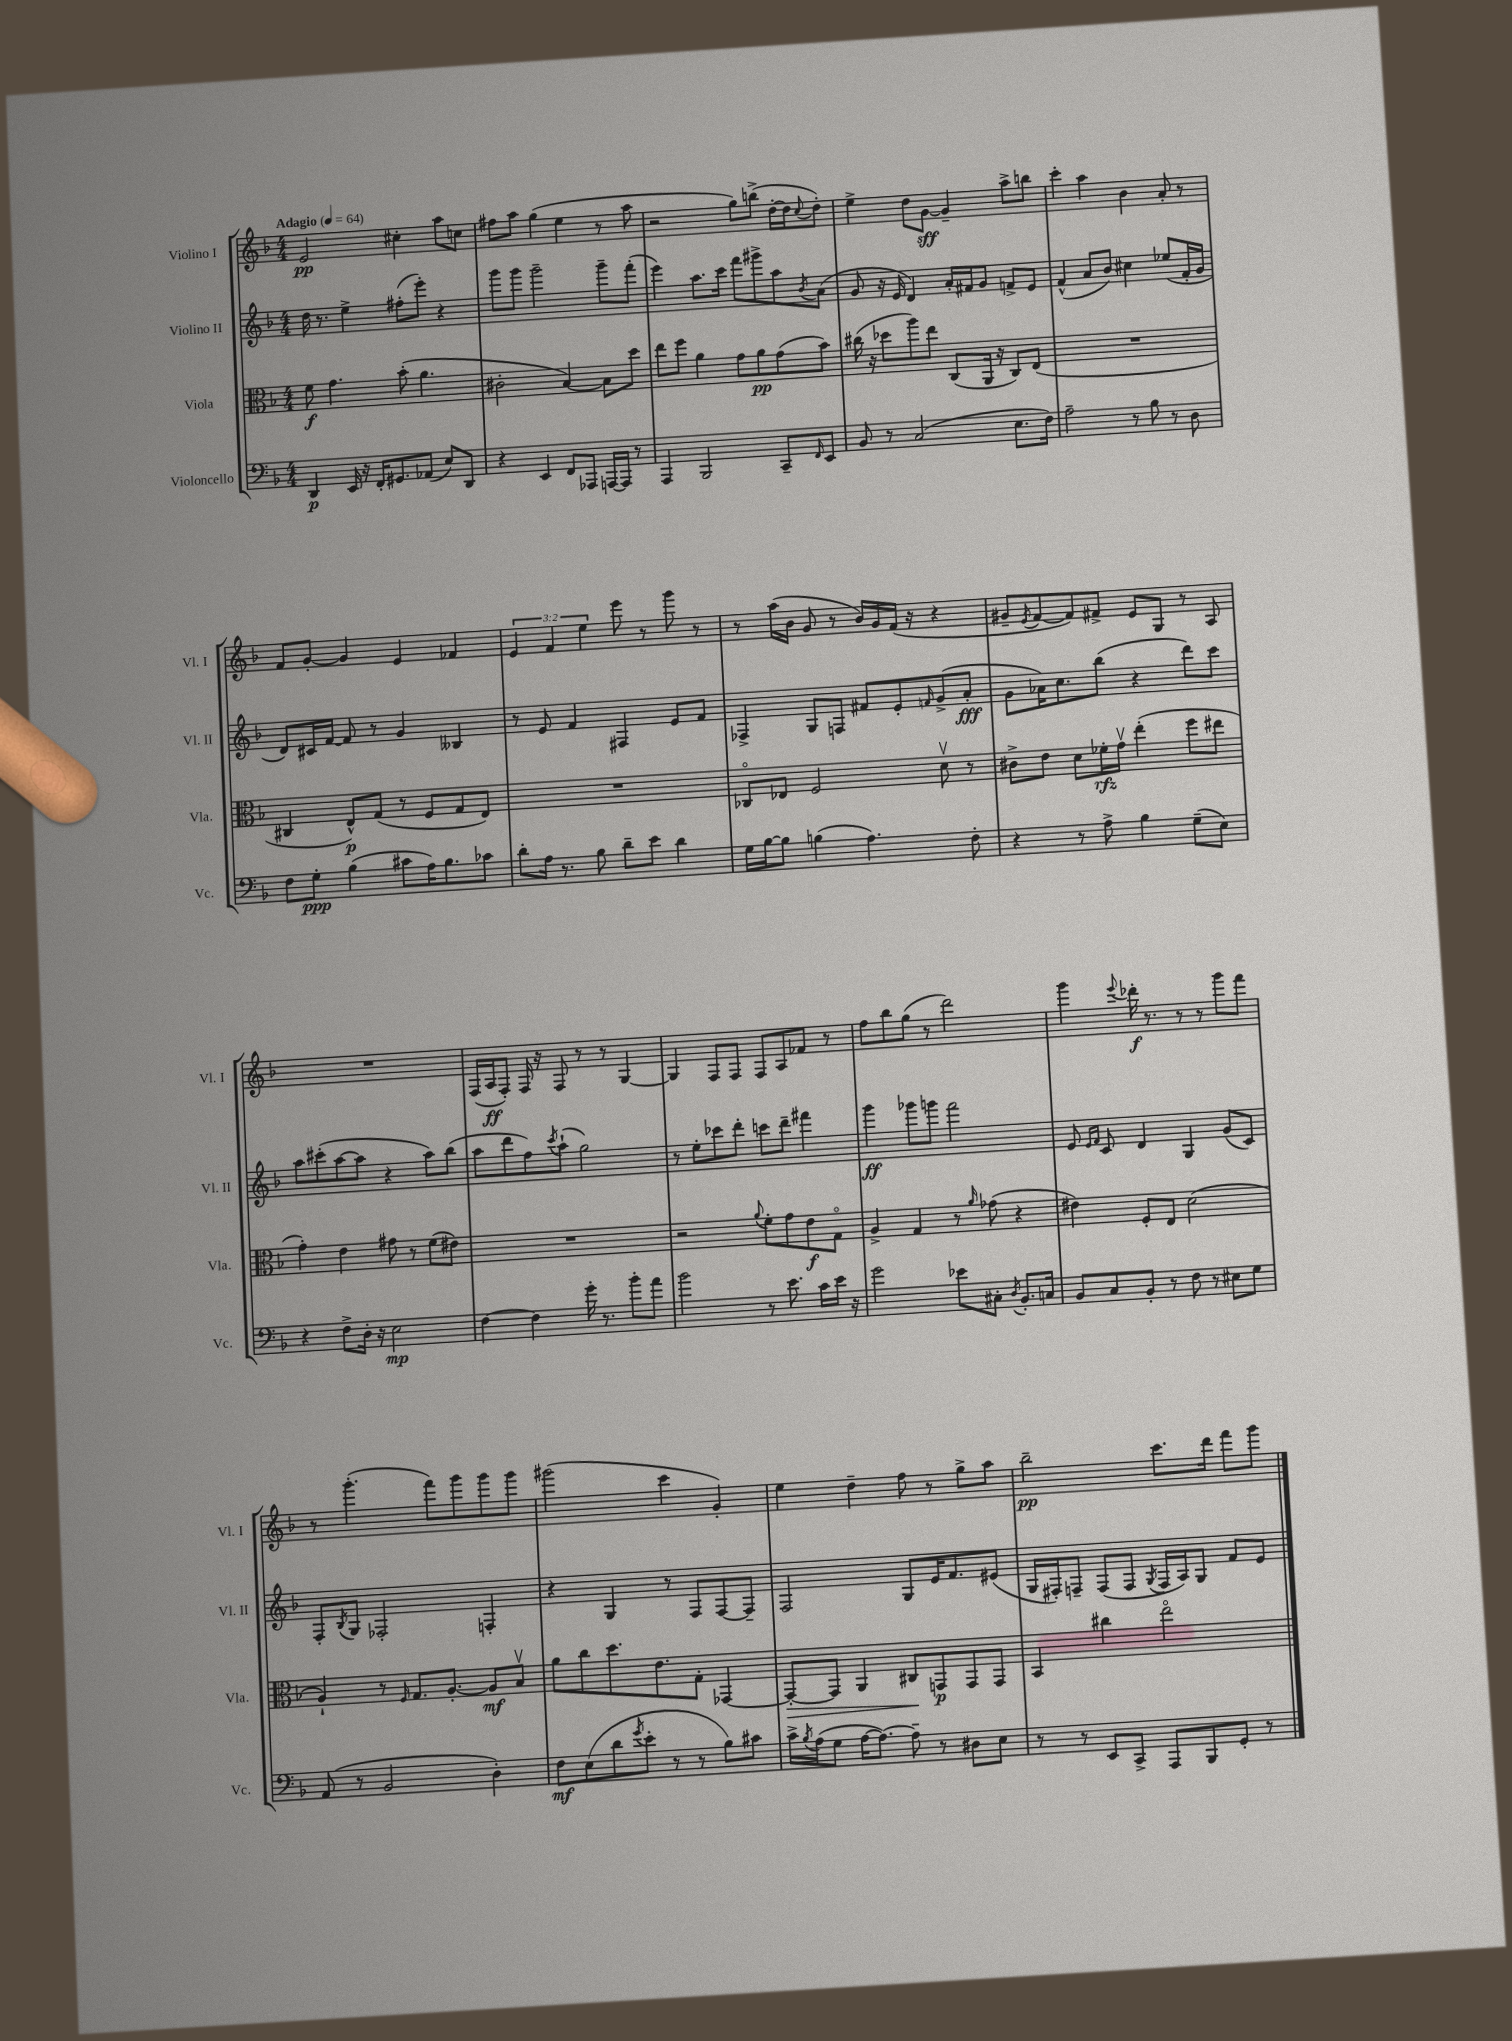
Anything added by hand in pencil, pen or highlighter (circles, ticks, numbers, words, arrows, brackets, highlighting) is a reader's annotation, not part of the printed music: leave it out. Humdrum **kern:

**kern	**dynam	**kern	**dynam	**kern	**dynam	**kern	**dynam
*part4	*part4	*part3	*part3	*part2	*part2	*part1	*part1
*staff4	*staff4	*staff3	*staff3	*staff2	*staff2	*staff1	*staff1
*I"Violoncello	*	*I"Viola	*	*I"Violino II	*	*I"Violino I	*
*I'Vc.	*	*I'Vla.	*	*I'Vl. II	*	*I'Vl. I	*
*clefF4	*	*clefC3	*	*clefG2	*	*clefG2	*
*k[b-]	*	*k[b-]	*	*k[b-]	*	*k[b-]	*
*M4/4	*	*M4/4	*	*M4/4	*	*M4/4	*
*MM64	*	*MM64	*	*MM64	*	*MM64	*
=1	=1	=1	=1	=1	=1	=1	=1
!	!	!	!	!	!	!LO:TX:a:B:t=Adagio	!
4DD/	p	8f\	f	16dd\	.	2e/	pp
.	.	.	.	8.r	.	.	.
.	.	4.g\	.	.	.	.	.
16EE/	.	.	.	4ee^\	.	.	.
16r	.	.	.	.	.	.	.
16FF'/KL	.	.	.	.	.	.	.
8.GG#X/	.	.	.	.	.	.	.
.	.	(8b-'\	.	(8ff#X'\L	.	4cc#X'\	.
(8AA-X/J	.	4.a\	.	8eee'\J)	.	.	.
8E/L)	.	.	.	4r	.	8aa\L	.
8DD/J	.	.	.	.	.	8ccn\J	.
=2	=2	=2	=2	=2	=2	=2	=2
4r	.	2c#X'\	.	8ggg\L	.	8ff#X\L	.
.	.	.	.	8ggg\J	.	8aa\J	.
4EE/	.	.	.	2ggg~\	.	(4gg\	.
8FF/L	.	[4B-/)	.	.	.	4ee\	.
8AAA-X/J	.	.	.	.	.	.	.
[16AAAn/LL	.	8B-\L]	.	8ggg~\L	.	8r	.
16AAA/JJ]	.	.	.	.	.	.	.
8r	.	8dd\J	.	(8fff'\J	.	8aa\	.
=3	=3	=3	=3	=3	=3	=3	=3
4AAA/	.	8ee\L	.	4eee\)	.	2r	.
.	.	8ff\J	.	.	.	.	.
2BBB-/	.	4a\	.	8.aa\L	.	.	.
.	.	.	.	16ccc\Jk	.	.	.
.	.	8g\L	.	8fff\L	.	8gg\L)	.
.	.	8a\	pp	8ggg#X^\	.	(8bbn^\J	.
8CC~/L	.	(8g\	.	8aa\	.	[16dd'\LL	.
.	.	.	.	.	.	16dd\J]	.
16qqFF/	.	.	.	8qb-/	.	8qqcc/	.
8EE/J	.	8b-\J)	.	(8a\J	.	8dd'\J)	.
=4	=4	=4	=4	=4	=4	=4	=4
8BB-/	.	(16cc#X\	.	8g/	.	4ee^\	.
.	.	16r	.	.	.	.	.
8r	.	8dd-X\L	.	16r	.	.	.
.	.	.	.	16e/	.	.	.
(2C/	.	8aa\)	.	4d/)	.	8dd\L	.
.	.	8ee\J	.	.	.	[8g\J	sff
.	.	(8C/L	.	16a'/LL	.	4g~/]	.
.	.	.	.	16f#X/J	.	.	.
.	.	16AA/Jk	.	8g/J	.	.	.
.	.	16r	.	.	.	.	.
8.E\L	.	8C/L)	.	8fn^/L	.	8aa^\L	.
.	.	(8E/J	.	8e/J	.	8bbn\J	.
16F\Jk)	.	.	.	.	.	.	.
=5	=5	=5	=5	=5	=5	=5	=5
2A~\	.	1r	.	(4f^^/	.	4ccc'\	.
.	.	.	.	8a/L	.	4aa\	.
.	.	.	.	8b-/J)	.	.	.
8r	.	.	.	4cc#X\	.	4b-\	.
8B-\	.	.	.	.	.	.	.
8r	.	.	.	(8ee-X/L	.	8a'/	.
8D\	.	.	.	16f'/L	.	8r	.
.	.	.	.	16g/JJ	.	.	.
!!LO:LB:g=z
=6	=6	=6	=6	=6	=6	=6	=6
8F\L	.	4C#X/	.	8d/L)	.	8f/L	.
8G'\J	ppp	.	.	16c#X/L	.	[8g'/J	.
.	.	.	.	[16f/JJ	.	.	.
(4B-\	.	8E^^/L)	p	8f/]	.	4g/]	.
.	.	(8G/J	.	8r	.	.	.
8c#X\L	.	8r	.	4g/	.	4e/	.
16A\K)	.	8F/L	.	.	.	.	.
8.B-\	.	.	.	.	.	.	.
.	.	8G/	.	4B--X/	.	4f-X/	.
8c-X\J	.	8E/J)	.	.	.	.	.
=7	=7	=7	=7	=7	=7	=7	=7
8d'\L	.	1r	.	8r	.	6e/	.
16A\Jk	.	.	.	8e/	.	.	.
.	.	.	.	.	.	6f/	.
8.r	.	.	.	.	.	.	.
.	.	.	.	4f/	.	.	.
.	.	.	.	.	.	6ee\	.
8B-\	.	.	.	.	.	.	.
8d~\L	.	.	.	4F#X/	.	8eee\	.
8e\J	.	.	.	.	.	8r	.
4d\	.	.	.	8e/L	.	8ggg\	.
.	.	.	.	8f/J	.	8r	.
=8	=8	=8	=8	=8	=8	=8	=8
16G\LL	.	8C-X/L	.	4F-X^/	.	8r	.
[16B-\J	.	.	.	.	.	.	.
8B-\J]	.	8E-X/J	.	.	.	(16aa\LL	.
.	.	.	.	.	.	16b-\JJ	.
(4Bn\	.	2F/	.	8G/L	.	8g/	.
.	.	.	.	8Fn/J	.	8r	.
4.A\)	.	.	.	8f#X/L	.	16b-/LL)	.
.	.	.	.	.	.	16g/	.
.	.	.	.	8e'/	.	(16f/JJ	.
.	.	.	.	.	.	16r	.
.	.	.	.	16qqfn/	.	.	.
.	.	8dv\	.	(8g^/	.	4r	.
8F'\	.	8r	.	8a'/J	fff	.	.
=9	=9	=9	=9	=9	=9	=9	=9
4r	.	8c#X^\L	.	8g\L	.	8g#X~/L	.
.	.	.	.	.	.	8qe/	.
.	.	8e\J	.	16a-X\K)	.	[8f/	.
.	.	.	.	8.cc\	.	.	.
8r	.	8d\L	.	.	.	8f/])	.
8A^\	.	16f-X'\L	rfz	(8bb-\J	.	8f#X^/J	.
.	.	16gv\JJ	.	.	.	.	.
4B-\	.	(4ee'\	.	4r	.	8e/L	.
.	.	.	.	.	.	8G/J	.
(8G~\L	.	8ff\L	.	8ddd\L)	.	8r	.
8E\J)	.	8ee#X\J	.	8ccc\J	.	8A/	.
!!LO:LB:g=z
=10	=10	=10	=10	=10	=10	=10	=10
4r	.	4g'\)	.	8aa\L	.	1r	.
.	.	.	.	(8ccc#X'\	.	.	.
8F^\L	.	4e\	.	[8aa\	.	.	.
16D'\Jk	.	.	.	8aa\J]	.	.	.
16r	.	.	.	.	.	.	.
2E\	mp	8g#X\	.	4r	.	.	.
.	.	8r	.	.	.	.	.
.	.	(8f\L	.	8aa\L)	.	.	.
.	.	8e#X\J)	.	(8bb-\J	.	.	.
=11	=11	=11	=11	=11	=11	=11	=11
[4F\	.	1r	.	8aa\L	.	(16F/LL	.
.	.	.	.	.	.	16A/J	ff
.	.	.	.	8ddd\	.	8F'/J)	.
4F\]	.	.	.	8ff\)	.	16F/	.
.	.	.	.	.	.	16r	.
.	.	.	.	8qccc/	.	.	.
.	.	.	.	(8aa`\J	.	8F/	.
16g'\	.	.	.	2gg\)	.	8r	.
8.r	.	.	.	.	.	.	.
.	.	.	.	.	.	8r	.
8b-'\L	.	.	.	.	.	[4G/	.
8a\J	.	.	.	.	.	.	.
=12	=12	=12	=12	=12	=12	=12	=12
2b-\	.	2r	.	8r	.	4G/]	.
.	.	.	.	8ee'\L	.	.	.
.	.	.	.	8ccc-X\	.	8F/L	.
.	.	.	.	8ddd'\J	.	8F/J	.
.	.	8qqa/	.	.	.	.	.
8r	.	8f'\L	.	8cccn\L	.	8F/L	.
8.e\	.	8g\	.	8ddd~\J	.	8A/	.
.	.	8e\	f	4fff#X\	.	8f-X/J	.
16c\LL	.	.	.	.	.	.	.
16e\JJ	.	8G\J	.	.	.	8r	.
16r	.	.	.	.	.	.	.
=13	=13	=13	=13	=13	=13	=13	=13
2g\	.	4A^/	.	4ggg\	ff	8ff\L	.
.	.	.	.	.	.	8bb-\	.
.	.	4G/	.	8ggg-X\L	.	(8gg\J	.
.	.	.	.	8gggn\J	.	8r	.
8e-X\L	.	8r	.	2fff\	.	2ddd\)	.
.	.	16qqa/	.	.	.	.	.
8C#X'\J	.	(8g-X\	.	.	.	.	.
8qD/	.	.	.	.	.	.	.
8.BB-'/L	.	4r	.	.	.	.	.
16Cn/Jk	.	.	.	.	.	.	.
=14	=14	=14	=14	=14	=14	=14	=14
8BB-/L	.	4e#X\)	.	8e/	.	4ggg\	.
.	.	.	.	16qqe/LL	.	.	.
.	.	.	.	16qqf/JJ	.	.	.
8C/	.	.	.	8c/	.	.	.
.	.	.	.	.	.	8qqeee/	.
8BB-'/J	.	8F'/L	.	4d/	.	16ddd-X'\	f
.	.	.	.	.	.	8.r	.
8r	.	8E/J	.	.	.	.	.
8F\	.	(2d\	.	4G/	.	8r	.
8r	.	.	.	.	.	8r	.
8E#X\L	.	.	.	(8g/L	.	8ggg\L	.
8G\J	.	.	.	8c/J)	.	8fff\J	.
!!LO:LB:g=z
=15	=15	=15	=15	=15	=15	=15	=15
(8AA/	.	4A`/)	.	8F'/L	.	8r	.
.	.	.	.	8qB-/	.	.	.
8r	.	.	.	8G/J	.	(4.ggg'\	.
2BB-/	.	8r	.	2F-X'/	.	.	.
.	.	16qqF/	.	.	.	.	.
.	.	8.G/L	.	.	.	.	.
.	.	.	.	.	.	8fff\L)	.
.	.	[8.A'/J	.	.	.	.	.
.	.	.	.	.	.	8ggg\	.
4D'\)	.	8A/L]	mf	4Fn'/	.	8ggg\	.
.	.	8B-v/J	.	.	.	8ggg\J	.
=16	=16	=16	=16	=16	=16	=16	=16
8F\L	mf	8a\L	.	4r	.	(2ggg#X\	.
(8E\	.	8cc\	.	.	.	.	.
8d\	.	8.dd\	.	4G/	.	.	.
8qg/	.	.	.	.	.	.	.
8e'\J	.	.	.	.	.	.	.
.	.	8.e\	.	.	.	.	.
8r	.	.	.	8r	.	4ccc\	.
8r	.	8G'\J	.	8F/L	.	.	.
8B-\L)	.	[4GG-X/	.	[8F/	.	4g'/)	.
8c#X\J	.	.	.	8F~/J]	.	.	.
=17	=17	=17	=17	=17	=17	=17	=17
!	!	!	!LO:HP:b	!	!	!	!
16c^\LL	.	8GG-'/L_	>	2F/	.	4ee\	.
8qB-/	.	.	.	.	.	.	.
(16A\J	.	.	.	.	.	.	.
8G\J	.	8GG-/J]	.	.	.	.	.
[16A\KL	.	4AA/	.	.	.	4dd~\	.
8.A\J_)	.	.	.	.	.	.	.
8A~\]	.	8C#X/L	.	8G/L	.	8ff\	.
8r	.	8GGn/	] p	16e/K	.	8r	.
.	.	.	.	8.f/	.	.	.
8D#X\L	.	8GG/	.	.	.	8gg^\L	.
8E\J	.	8GG/J	.	(8e#X/J	.	8aa\J	.
=18	=18	=18	=18	=18	=18	=18	=18
8r	.	4BB-/	.	16G/LL	.	2bb-~\	pp
.	.	.	.	16F#X'/J)	.	.	.
8r	.	.	.	8Fn~/J	.	.	.
8EE/L	.	4cc#X\	.	(8F/L	.	.	.
8CC^/J	.	.	.	8F/J	.	.	.
.	.	.	.	8qG/	.	.	.
8AAA/L	.	2ee\	.	16F/LL	.	8.ccc\L	.
.	.	.	.	16A/J)	.	.	.
8BBB-/	.	.	.	8G/J	.	.	.
.	.	.	.	.	.	16ddd\Jk	.
8GG'/J	.	.	.	8f/L	.	8fff\L	.
8r	.	.	.	8e/J	.	8ggg\J	.
==	==	==	==	==	==	==	==
*-	*-	*-	*-	*-	*-	*-	*-
